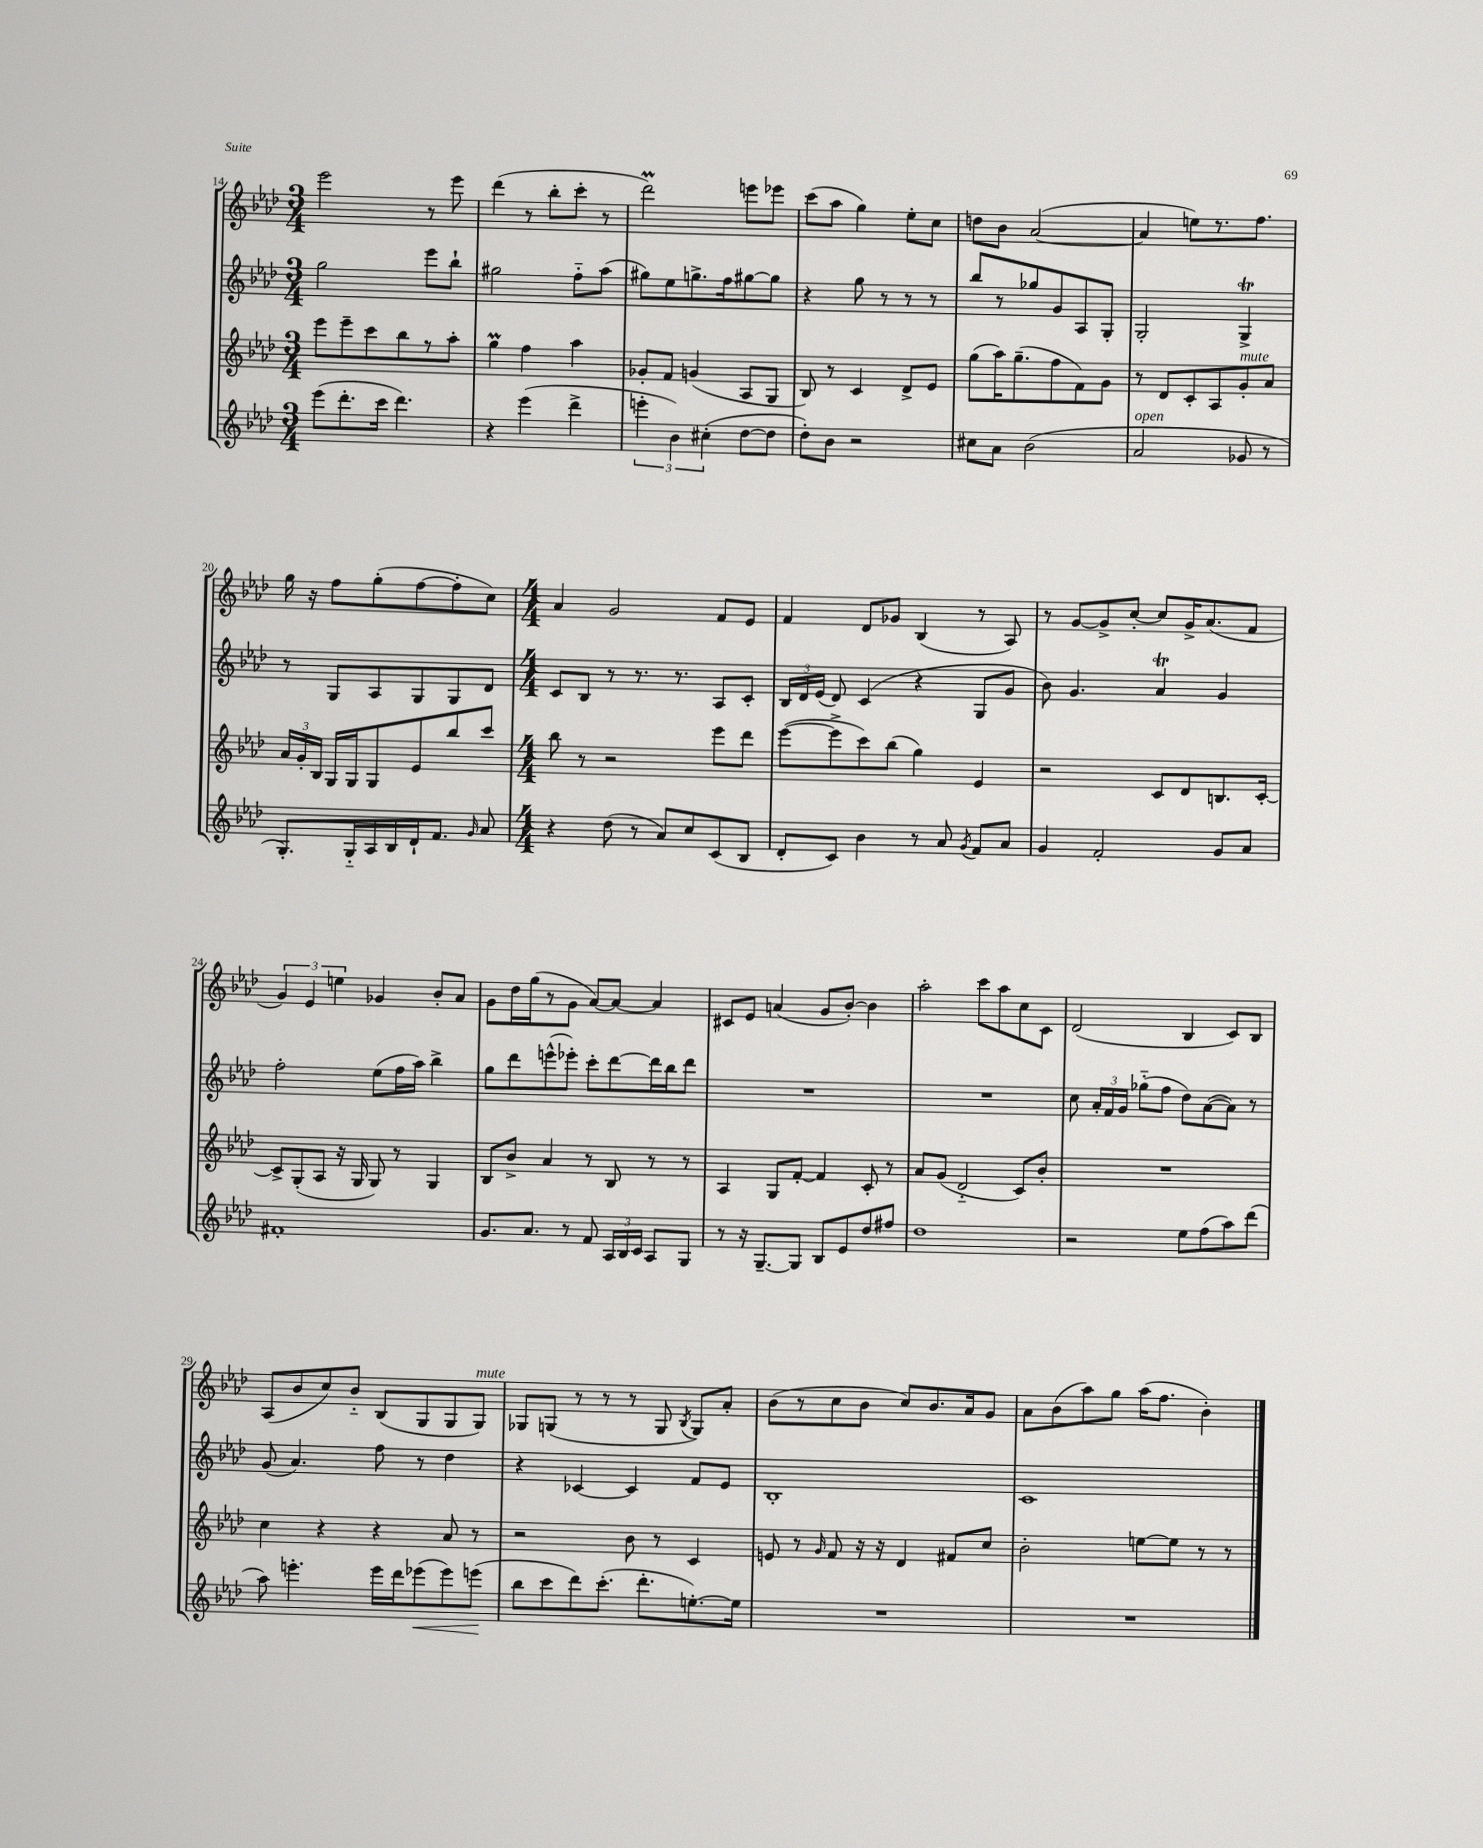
<<
\new StaffGroup <<
\new Staff = "s0" {
    \clef treble \key aes \major \numericTimeSignature \time 3/4
    \autoBeamOff ees'''2 r8 ees'''8 |
    des'''4( r8 bes''8[-. c'''8]-. r8 |
    des'''2\prall) e'''8[ ees'''8] |
    c'''8[( aes''8] g''4) ees''8[-. c''8] |
    d''8[ bes'8] aes'2~( |
    aes'4 e''8[) r8. f''8.] |
    g''16 r16 f''8[ g''8-.( f''8~ f''8-. c''8]) |
    \numericTimeSignature \time 4/4 aes'4 g'2 f'8[ ees'8] |
    f'4 des'8[ ges'8] bes4( r8 aes8) |
    r8 g'8[~ g'8-> c''8]~-. c''8[ g'16-> aes'8.( f'8] |
    \tuplet 3/2 { g'4) ees'4 e''4 } ges'4 bes'8[-. aes'8] |
    g'8[ des''16 g''16( r8 g'8] aes'8[~) aes'8]~ aes'4 |
    cis'8[ ees'8] a'4( g'8[ bes'8]~-.) bes'4 |
    aes''2-. c'''8[ aes''8 c''8 c'8] |
    des'2( bes4 c'8[) bes8] |
    aes8[( bes'8 c''8) bes'8]-_ bes8[( g8 g8 g8]^\markup { \italic "mute" }) |
    ges8[ g8]( r8 r8 r8 g8 \acciaccatura { bes8 } g8[) aes'8]-. |
    bes'8[( r8 c''8 bes'8] c''8[) bes'8. aes'16 g'8] |
    aes'8[ bes'8( aes''8) g''8] aes''16[( f''8.] bes'4-.) \bar "|." |
}
\new Staff = "s1" {
    \clef treble \key aes \major \numericTimeSignature \time 3/4
    \autoBeamOff g''2 ees'''8[ bes''8]-! |
    gis''2 f''8[-_ aes''8]( |
    gis''8[) ees''8 g''8.-> f''16 gis''8~ gis''8] |
    r4 g''8 r8 r8 r8 |
    bes''8[ r8 ges''8 g'8 aes8 g8]-. |
    g2-. g4->\trill |
    r8 g8[ aes8 g8 g8 des'8] |
    \numericTimeSignature \time 4/4 c'8[ bes8] r8 r8. r8. aes8[ c'8]-. |
    \tuplet 3/2 { bes16[ des'16 ees'16]( } des'8) c'4( r4 g8[ g'8] |
    bes'8) g'4. aes'4\trill g'4 |
    f''2-. ees''8[( f''16 aes''16]) bes''4-> |
    g''8[ des'''8 e'''8-^( ees'''8]-.) c'''8[-. des'''8~ des'''16 bes''16 des'''8] |
    R1 |
    R1 |
    c''8 \tuplet 3/2 { aes'16[-. f'16 g'16] } ges''8[-_( f''8] des''8[) aes'8~( aes'8]) r8 |
    g'8( aes'4.) f''8 r8 des''4 |
    r4 ces'4~ ces'4 f'8[ ees'8] |
    bes1-. |
    c'1 \bar "|." |
}
\new Staff = "s2" {
    \clef treble \key aes \major \numericTimeSignature \time 3/4
    \autoBeamOff ees'''8[ ees'''8-- c'''8 bes''8 r8 aes''8]-. |
    g''4\prall f''4 aes''4 |
    ges'8[-. f'8] g'4( aes8[ g8] |
    bes8) r8 c'4 des'8[-> ees'8] |
    g''8[( aes''16) g''8.--( f''8 f'8) g'8] |
    r8 des'8[ c'8-. aes8 g'8-.^\markup { \italic "mute" } aes'8] |
    \tuplet 3/2 { aes'16[ g'16-. bes16] } g16[ g16 g8 ees'8 bes''8 c'''8] |
    \numericTimeSignature \time 4/4 bes''8 r8 r2 ees'''8[ des'''8] |
    ees'''8[~( ees'''8-> c'''8) bes''8]( g''4) ees'4 |
    r2 c'8[ des'8 b8. c'16]~-. |
    c'8[-> g8-.( aes8] r16 g16 g8) r8 g4 |
    bes8[ bes'8]-> aes'4 r8 bes8 r8 r8 |
    aes4 g8[ f'8]~-. f'4 c'8-. r8 |
    aes'8[ g'8]( des'2-_ c'8[) bes'8]-. |
    R1 |
    c''4 r4 r4 aes'8 r8 |
    r2 bes'8 r8 c'4 |
    e'8 r8 \grace { g'16 } f'8 r16 r16 des'4 fis'8[ c''8] |
    bes'2-. e''8[~ e''8] r8 r8 \bar "|." |
}
\new Staff = "s3" {
    \clef treble \key aes \major \numericTimeSignature \time 3/4
    \autoBeamOff ees'''8[( des'''8.-. c'''16] des'''4.) |
    r4 ees'''4( des'''4-> |
    \tuplet 3/2 { e'''4-. bes'4) cis''4-.( } des''8[~ des''8] |
    des''8[-.) bes'8] r2 |
    cis''8[ aes'8] bes'2( |
    aes'2^\markup { \italic "open" } ges'8 r8 |
    g8.[-.) g16-_ aes16 bes16 des'16-! f'8.] \grace { g'16 } aes'8 |
    \numericTimeSignature \time 4/4 r4 des''8( r8 aes'8[) c''8 c'8( bes8] |
    des'8[-. c'8]) bes'4 r8 aes'8 \acciaccatura { g'8 } f'8[ aes'8] |
    g'4 f'2-. g'8[ aes'8] |
    fis'1-. |
    g'8.[ aes'8.] r8 f'8 \tuplet 3/2 { aes16[ bes16 c'16] } aes8[ g8] |
    r8 r16 g8.[~-- g8] bes8[ ees'8 des''8 fis''8] |
    des''1 |
    r2 ees''8[ f''8( aes''8) des'''8]( |
    aes''8) e'''4.-. e'''16[ des'''16 ees'''8\<( ees'''8) e'''8]\!( |
    bes''8[ c'''8 des'''8) c'''8.]-.( des'''8.[-. e''8.~-.) e''16] |
    R1 |
    R1 \bar "|." |
}
>>
>>
\layout { \context { \Score currentBarNumber = #14 } }
